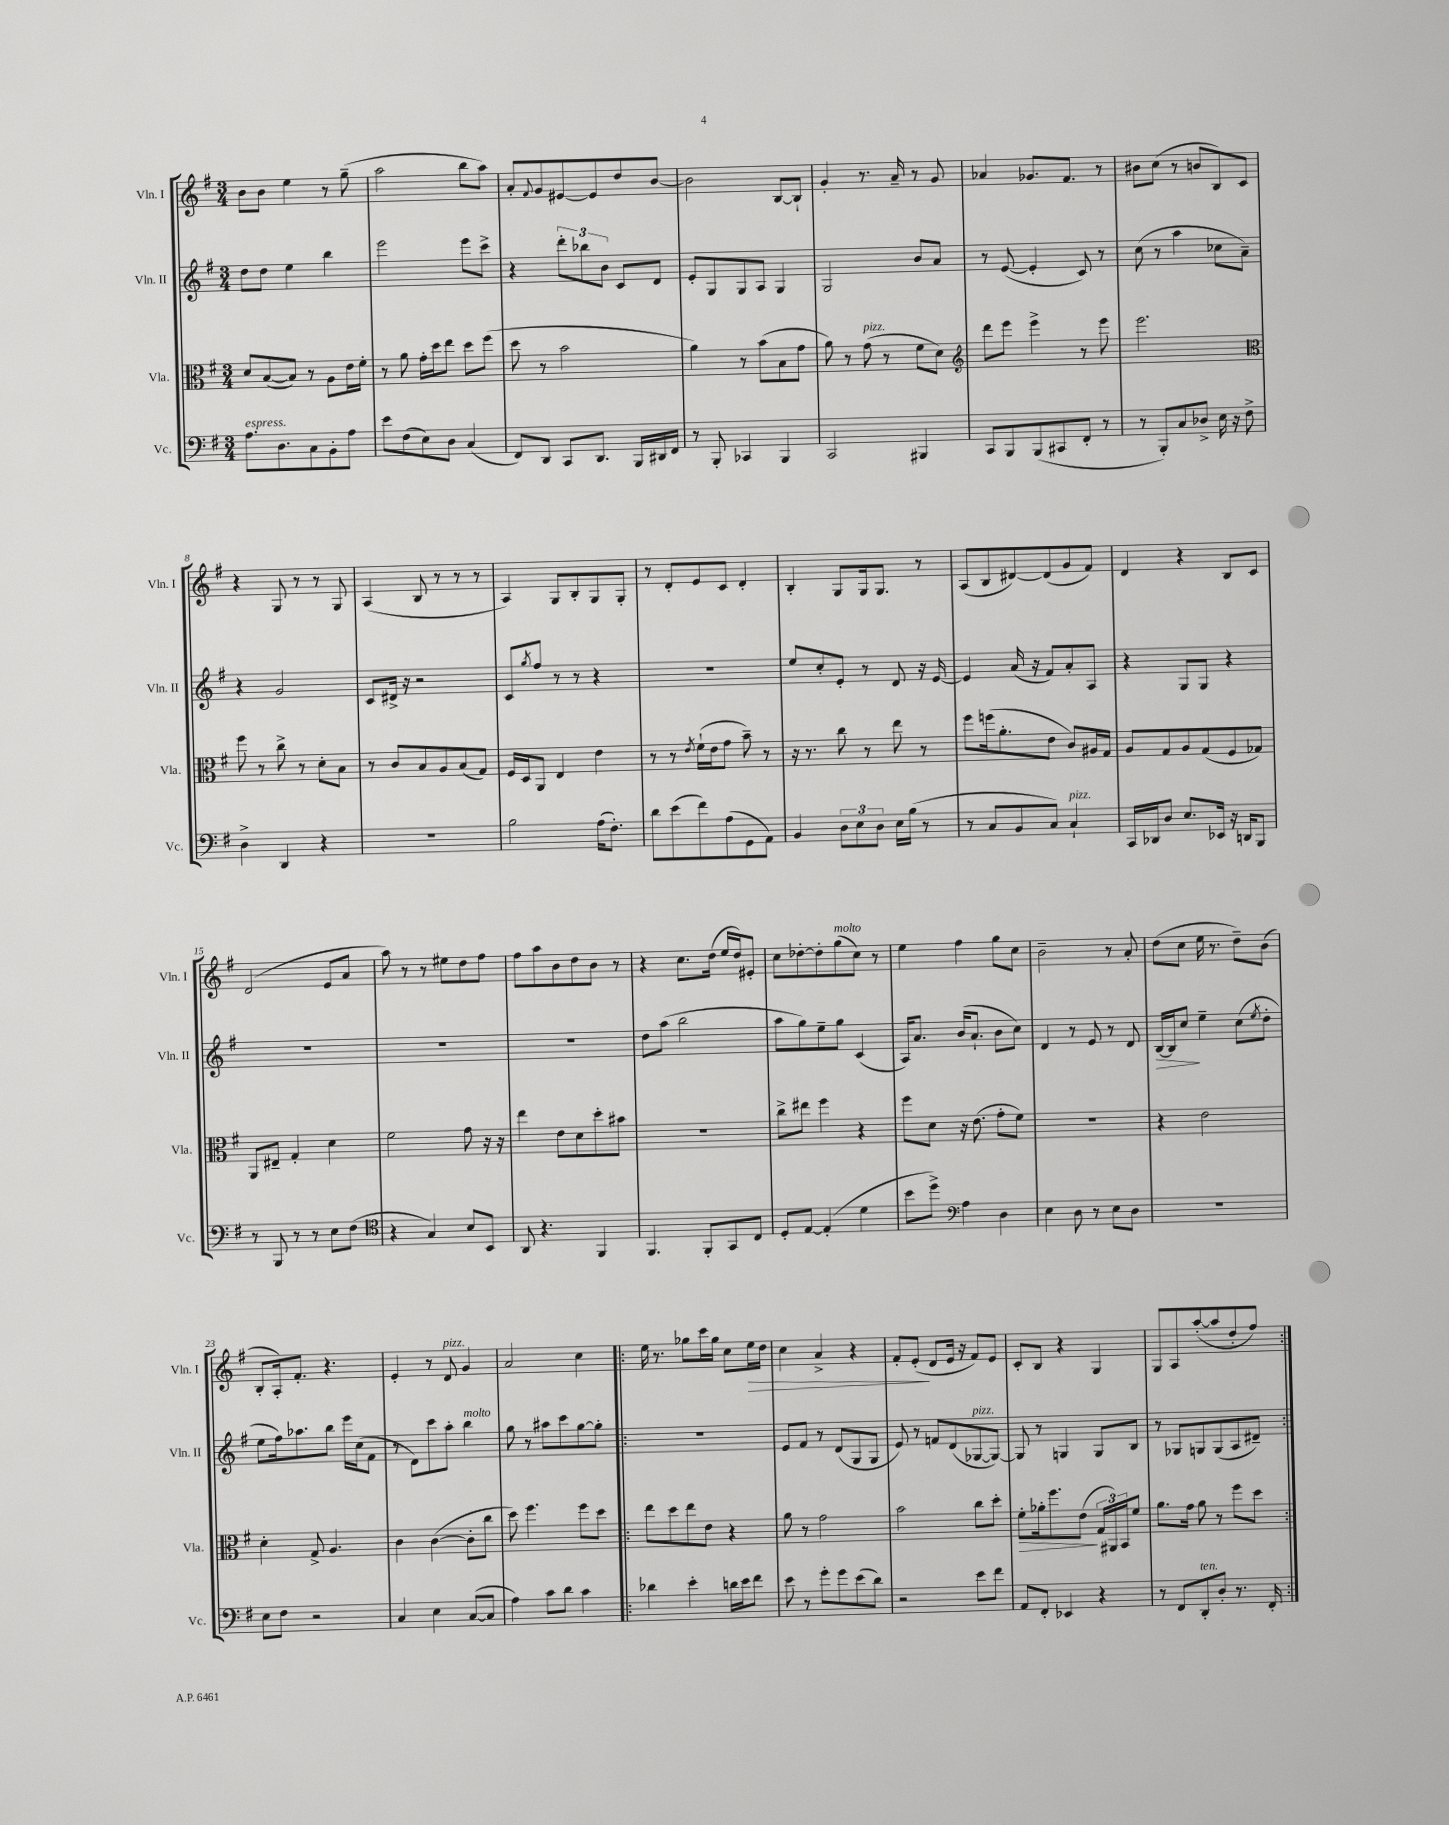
<<
\new StaffGroup <<
\new Staff = "s0" \with { instrumentName = "Vln. I" shortInstrumentName = "Vln. I" } {
    \clef treble \key g \major \numericTimeSignature \time 3/4
    b'8 b'8 e''4 r8 g''8--( |
    a''2 b''8 a''8) |
    a'8-. \appoggiatura { fis'8 } g'8 eis'8~ eis'8 d''8 b'8~ |
    b'2 b8~ b8-! |
    g'4-. r8. a'16-- r8 g'8 |
    aes'4 ges'8. fis'8. r8 |
    bis'8 c''8( r8 b'8 b8) c'8 |
    r4 g8 r8 r8 g8 |
    a4( b8 r8 r8 r8 |
    a4) g8 b8-. g8 g8-. |
    r8 d'8-. e'8 c'8 d'4-. |
    b4-. g8 g16 g8. r8 |
    a8( b8 dis'8~) dis'8( g'8 fis'8) |
    d'4 r4 b8 c'8 |
    d'2( e'8 a'8 |
    a''8) r8 r8 eis''8 d''8 fis''8 |
    fis''8 a''8 b'8 d''8 b'8 r8 |
    r4 c''8. d''16( e''16 d''16) eis'8-. |
    c''8 des''8~-. des''8-. g''8^\markup { \italic "molto" }( c''8) r8 |
    e''4 fis''4 g''8 c''8 |
    b'2-- r8 a'8-. |
    d''8( c''8 e''16 r8. d''8--) b'8( |
    b8-. a16-.) fis'8.-. r4. |
    e'4-. r8 d'8^\markup { \italic "pizz." } g'4 |
    a'2 c''4 |
    \repeat volta 2 { e''16 r8. ges''8 c'''16 ges''16 c''8 e''16\> d''16 |
    c''4 a'4-> r4 |
    fis'8-. e'8-.\!( d'8 e'16 r16 fis'8) e'8 |
    c'8-. b8 r4 g4 |
    g8 a8 a''8~-.( a''8 d''8-. fis''8) | }
}
\new Staff = "s1" \with { instrumentName = "Vln. II" shortInstrumentName = "Vln. II" } {
    \clef treble \key g \major \numericTimeSignature \time 3/4
    d''8 d''8 e''4 b''4 |
    e'''2 e'''8 c'''8-> |
    r4 \tuplet 3/2 { d'''8-. bes''8 b'8 } c'8 d'8 |
    e'8-. g8 g8 a8 g4 |
    g2 b'8 a'8 |
    r8 e'8~( e'4-. c'8) r8 |
    c''8( r8 a''4 ces''8 a'8--) |
    r4 g'2 |
    c'8 dis'16-> r16 r2 |
    c'8 \acciaccatura { g''8 } fis''8 r8 r8 r4 |
    R2. |
    e''8 c''8-. e'8-. r8 d'8 r16 e'16~ |
    e'4 a'16( r16 fis'8) a'8-. a8 |
    r4 g8 g8 r4 |
    R2. |
    R2. |
    R2. |
    d''8 a''8( b''2 |
    a''8 g''8) e''8-- g''8 c'4( |
    a16) a'8. b'16( a'8.-! b'8 c''8) |
    d'4 r8 e'8 r8 d'8 |
    b16~\> b16 c''8\! e''4-- c''8( \acciaccatura { e''8 } d''8-. |
    e''8 fis''16) aes''8. b''8 e'''16 c''16( fis'8 |
    r8 d'8) c'''8 a''8-. b''4^\markup { \italic "molto" } |
    g''8 r8 ais''8 c'''8 g''8~ g''8-. |
    \repeat volta 2 { R2. |
    e'8 fis'8 r8 d'8( g8 g8 |
    e'8) r8 f'8 d'8( ges8~^\markup { \italic "pizz." } ges8~) |
    ges8 r8 g4 g8 b8 |
    r8 ges8 g8 g8( a8 dis'8--) | }
}
\new Staff = "s2" \with { instrumentName = "Vla." shortInstrumentName = "Vla." } {
    \clef alto \key g \major \numericTimeSignature \time 3/4
    d'8 b8~( b8) r8 a8 e'16 fis'16-. |
    r8 a'8 g'16-. d''16 e''8 d''8 fis''8( |
    d''8 r8 b'2 |
    a'4) r8 b'8( b8 g'8 |
    a'8) r8 g'8^\markup { \italic "pizz." }( r8 fis'8 d'8) |
    \clef treble d'''8 e'''8 e'''4-> r8 e'''8 |
    e'''2. |
    \clef alto fis''8 r8 c''8-> r8 d'8-. b8 |
    r8 c'8 b8 a8 b8( g8) |
    fis16 d16 a,8 e4 e'4 |
    r8 r8 \acciaccatura { e'8 } fis'16-!( e'16 g'8 b'8--) r8 |
    r16 r8. c''8 r8 e''8 r8 |
    fis''8 f''16( a'8.-. e'8 c'8) ais16 g16 |
    a8 g8 a8 g8( fis8 ges8) |
    a,8 eis8-- g4-. d'4 |
    fis'2 g'8 r16 r16 |
    e''4 e'8 d'8 d''8-. bis'8 |
    R2. |
    c''8-> eis''8 fis''4 r4 |
    fis''8 d'8 r16 e'8.( g'8-. fis'8) |
    R2. |
    r4 e'2 |
    d'4-. g8-> a4. |
    c'4 c'4~( c'8-. c''8 |
    d''8) fis''4. fis''8 d''8 |
    \repeat volta 2 { e''8 d''8 e''8 e'8 r4 |
    a'8 r8 g'2 |
    b'2 c''8 d''8-. |
    fis'8-.\> aes'16-. fis''8. e'8\!( \tuplet 3/2 { g16 ais,16) b,16 } fis'8 |
    a'8. g'16 a'8 r8 fis''8 d''8 | }
}
\new Staff = "s3" \with { instrumentName = "Vc." shortInstrumentName = "Vc." } {
    \clef bass \key g \major \numericTimeSignature \time 3/4
    a8.^\markup { \italic "espress." } d8. c8 b,8-. a8 |
    e'8 fis8( e8) d8 c4( |
    fis,8) d,8 c,8 d,8. b,,16 dis,16 fis,16 |
    r8 b,,8-. ces,4 b,,4 |
    c,2 bis,,4 |
    c,8 b,,8 b,,8( cis,8 fis,8-. r8 |
    r8 b,,8-.) c8 des8-> e16 r16 fis8-> |
    d4-> d,4 r4 |
    R2. |
    b2 a16( fis8.-.) |
    d'8 e'8( fis'8) a8( g,8 a,8) |
    b,4 \tuplet 3/2 { d8 e8 d8 } e16 b16( r8 |
    r8 c8 b,8 c8) c4-!^\markup { \italic "pizz." } |
    c,16 des,16 d8 e8. ees,16 r16 d,16 b,,8 |
    r8 b,,8 r8 r8 e8 fis8( |
    \clef tenor r4 g4) b8 b,8 |
    a,8 r4. fis,4 |
    fis,4. fis,8-. g,8 c8 |
    d8-. e8~ e4-.( d'4 |
    b'8 d''8->) \clef bass a4 d4 |
    e4 d8 r8 e8 d8 |
    R2. |
    e8 fis8 r2 |
    c4 e4 c8~( c8 |
    a4) c'8 d'8 c'4 |
    \repeat volta 2 { des'4 e'4-. d'16 e'16 fis'8 |
    e'8 r8 g'8-. g'8 e'8( d'8) |
    r2 e'8 fis'8 |
    a,8 fis,8-. ees,4 r4 |
    r8 fis,8 d,8-.^\markup { \italic "ten." } d8-. r8. fis,16-. | }
}
>>
>>
